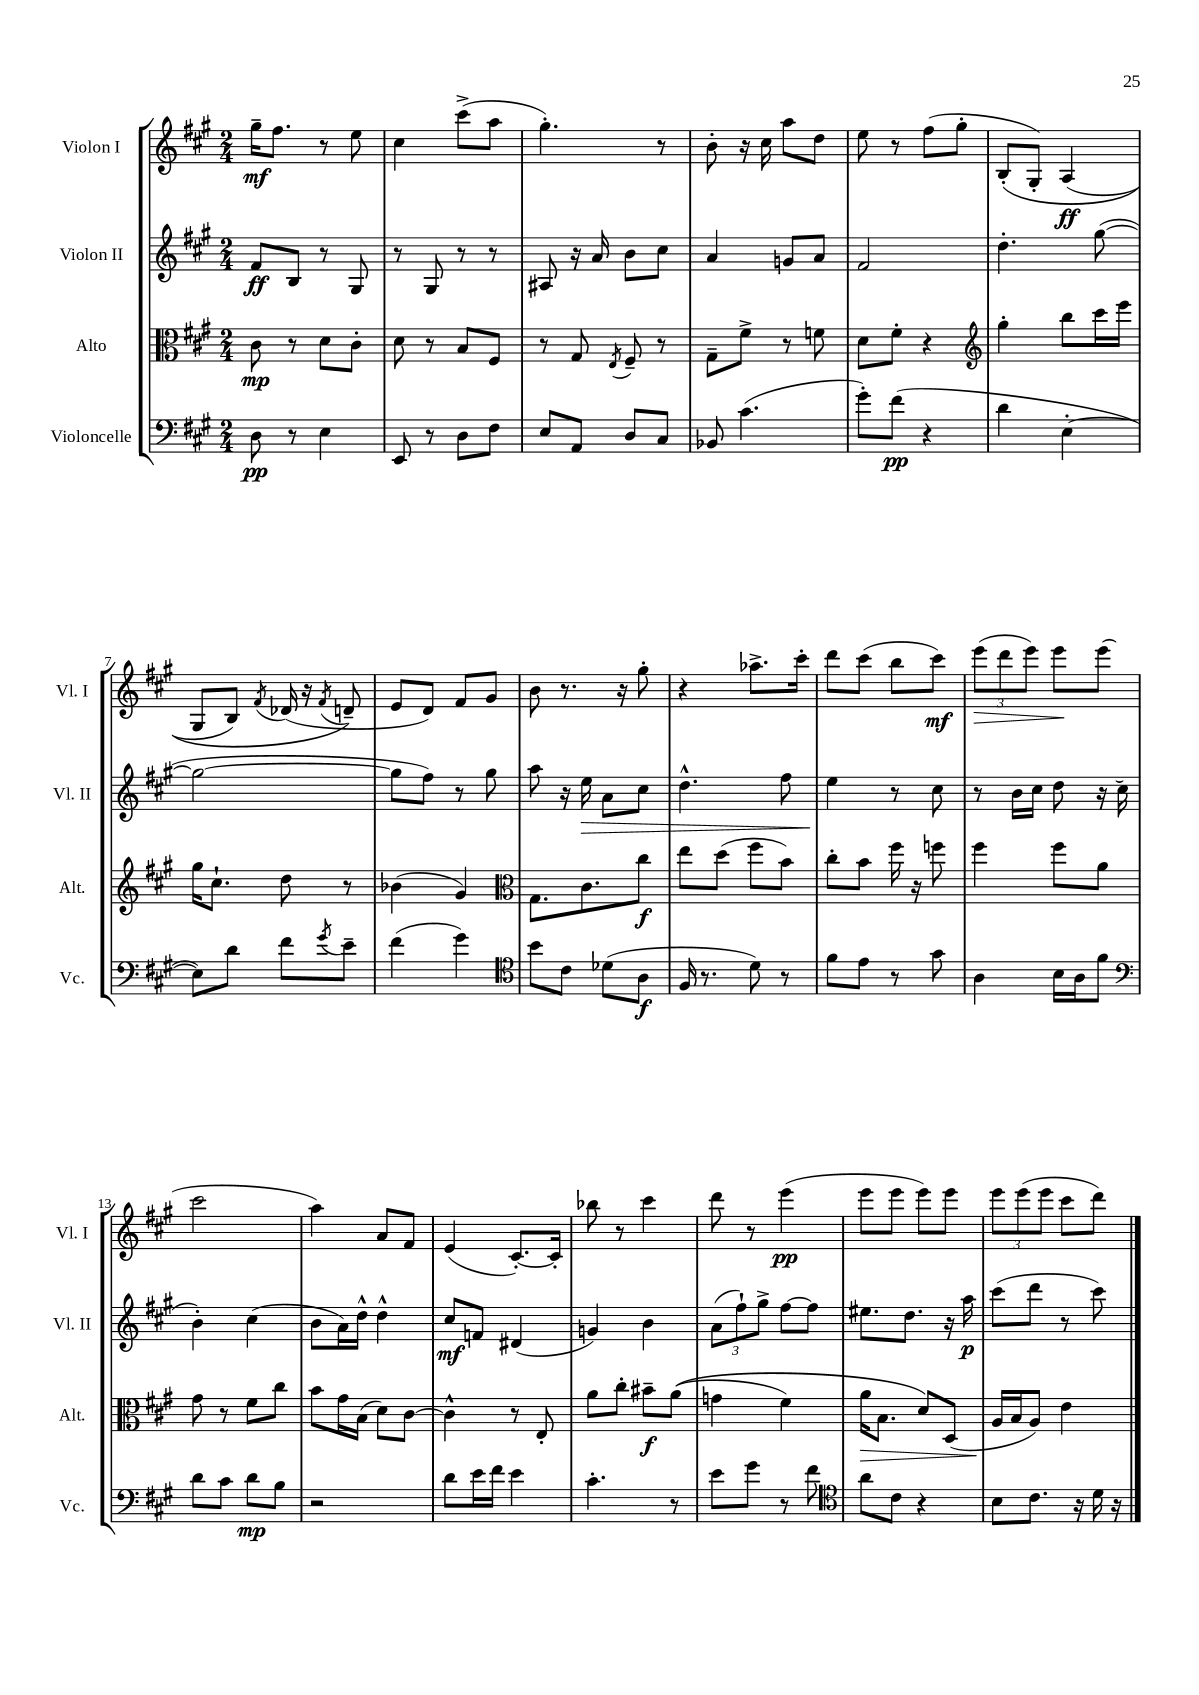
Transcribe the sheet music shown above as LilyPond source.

<<
\new StaffGroup <<
\new Staff = "s0" \with { instrumentName = "Violon I" shortInstrumentName = "Vl. I" } {
    \clef treble \key a \major \numericTimeSignature \time 2/4
    gis''16--\mf fis''8. r8 e''8 |
    cis''4 cis'''8->( a''8 |
    gis''4.-.) r8 |
    b'8-. r16 cis''16 a''8 d''8 |
    e''8 r8 fis''8( gis''8-. |
    b8-.\( gis8-.) a4\ff( |
    gis8 b8) \acciaccatura { fis'8 } des'16( r16 \acciaccatura { fis'8 } d'8--\) |
    e'8 d'8) fis'8 gis'8 |
    b'8 r8. r16 gis''8-. |
    r4 aes''8.-> cis'''16-. |
    d'''8 cis'''8( b''8 cis'''8\mf) |
    \tuplet 3/2 { e'''8\>( d'''8 e'''8) } e'''8\! e'''8( |
    cis'''2 |
    a''4) a'8 fis'8 |
    e'4( cis'8.~-.) cis'16-. |
    bes''8 r8 cis'''4 |
    d'''8 r8 e'''4\pp( |
    e'''8 e'''8 e'''8) e'''8 |
    \tuplet 3/2 { e'''8 e'''8( e'''8 } cis'''8 d'''8) \bar "|." |
}
\new Staff = "s1" \with { instrumentName = "Violon II" shortInstrumentName = "Vl. II" } {
    \clef treble \key a \major \numericTimeSignature \time 2/4
    fis'8\ff b8 r8 gis8 |
    r8 gis8 r8 r8 |
    ais8 r16 a'16 b'8 cis''8 |
    a'4 g'8 a'8 |
    fis'2 |
    d''4.-. gis''8~( |
    gis''2~ |
    gis''8 fis''8) r8 gis''8 |
    a''8 r16 e''16\> a'8 cis''8 |
    d''4.-^ fis''8 |
    e''4\! r8 cis''8 |
    r8 b'16 cis''16 d''8 r16 cis''16( |
    b'4-.) cis''4( |
    b'8 a'16) d''16-^ d''4-^ |
    cis''8\mf f'8 dis'4( |
    g'4) b'4 |
    \tuplet 3/2 { a'8( fis''8-!) gis''8-> } fis''8~ fis''8 |
    eis''8. d''8. r16 a''16\p |
    cis'''8( d'''8 r8 cis'''8) \bar "|." |
}
\new Staff = "s2" \with { instrumentName = "Alto" shortInstrumentName = "Alt." } {
    \clef alto \key a \major \numericTimeSignature \time 2/4
    cis'8\mp r8 d'8 cis'8-. |
    d'8 r8 b8 fis8 |
    r8 gis8 \acciaccatura { e8 } fis8-- r8 |
    gis8-- fis'8-> r8 f'8 |
    d'8 fis'8-. r4 |
    \clef treble gis''4-. b''8 cis'''16 e'''16 |
    gis''16 cis''8.-! d''8 r8 |
    bes'4( gis'4) |
    \clef alto gis8. cis'8. cis''8\f |
    e''8 d''8( fis''8 b'8) |
    cis''8-. b'8 fis''16 r16 f''8 |
    fis''4 fis''8 a'8 |
    gis'8 r8 fis'8 cis''8 |
    b'8 gis'16 b16( d'8) cis'8~ |
    cis'4-^ r8 e8-. |
    a'8 cis''8-. bis'8--\f a'8(\( |
    g'4 fis'4) |
    a'16\> b8. d'8\) d8( |
    a16\! b16 a8) e'4 \bar "|." |
}
\new Staff = "s3" \with { instrumentName = "Violoncelle" shortInstrumentName = "Vc." } {
    \clef bass \key a \major \numericTimeSignature \time 2/4
    d8\pp r8 e4 |
    e,8 r8 d8 fis8 |
    e8 a,8 d8 cis8 |
    bes,8 cis'4.( |
    gis'8-.) fis'8\pp( r4 |
    d'4 e4~-. |
    e8) d'8 fis'8 \acciaccatura { gis'8 } e'8-- |
    fis'4( gis'4) |
    \clef tenor b'8 cis'8 des'8( a8\f |
    fis16 r8. d'8) r8 |
    fis'8 e'8 r8 gis'8 |
    a4 b16 a16 fis'8 |
    \clef bass d'8 cis'8 d'8\mp b8 |
    r2 |
    d'8 e'16 fis'16 e'4 |
    cis'4.-. r8 |
    e'8 gis'8 r8 fis'8 |
    \clef tenor a'8 cis'8 r4 |
    b8 cis'8. r16 d'16 r16 \bar "|." |
}
>>
>>
